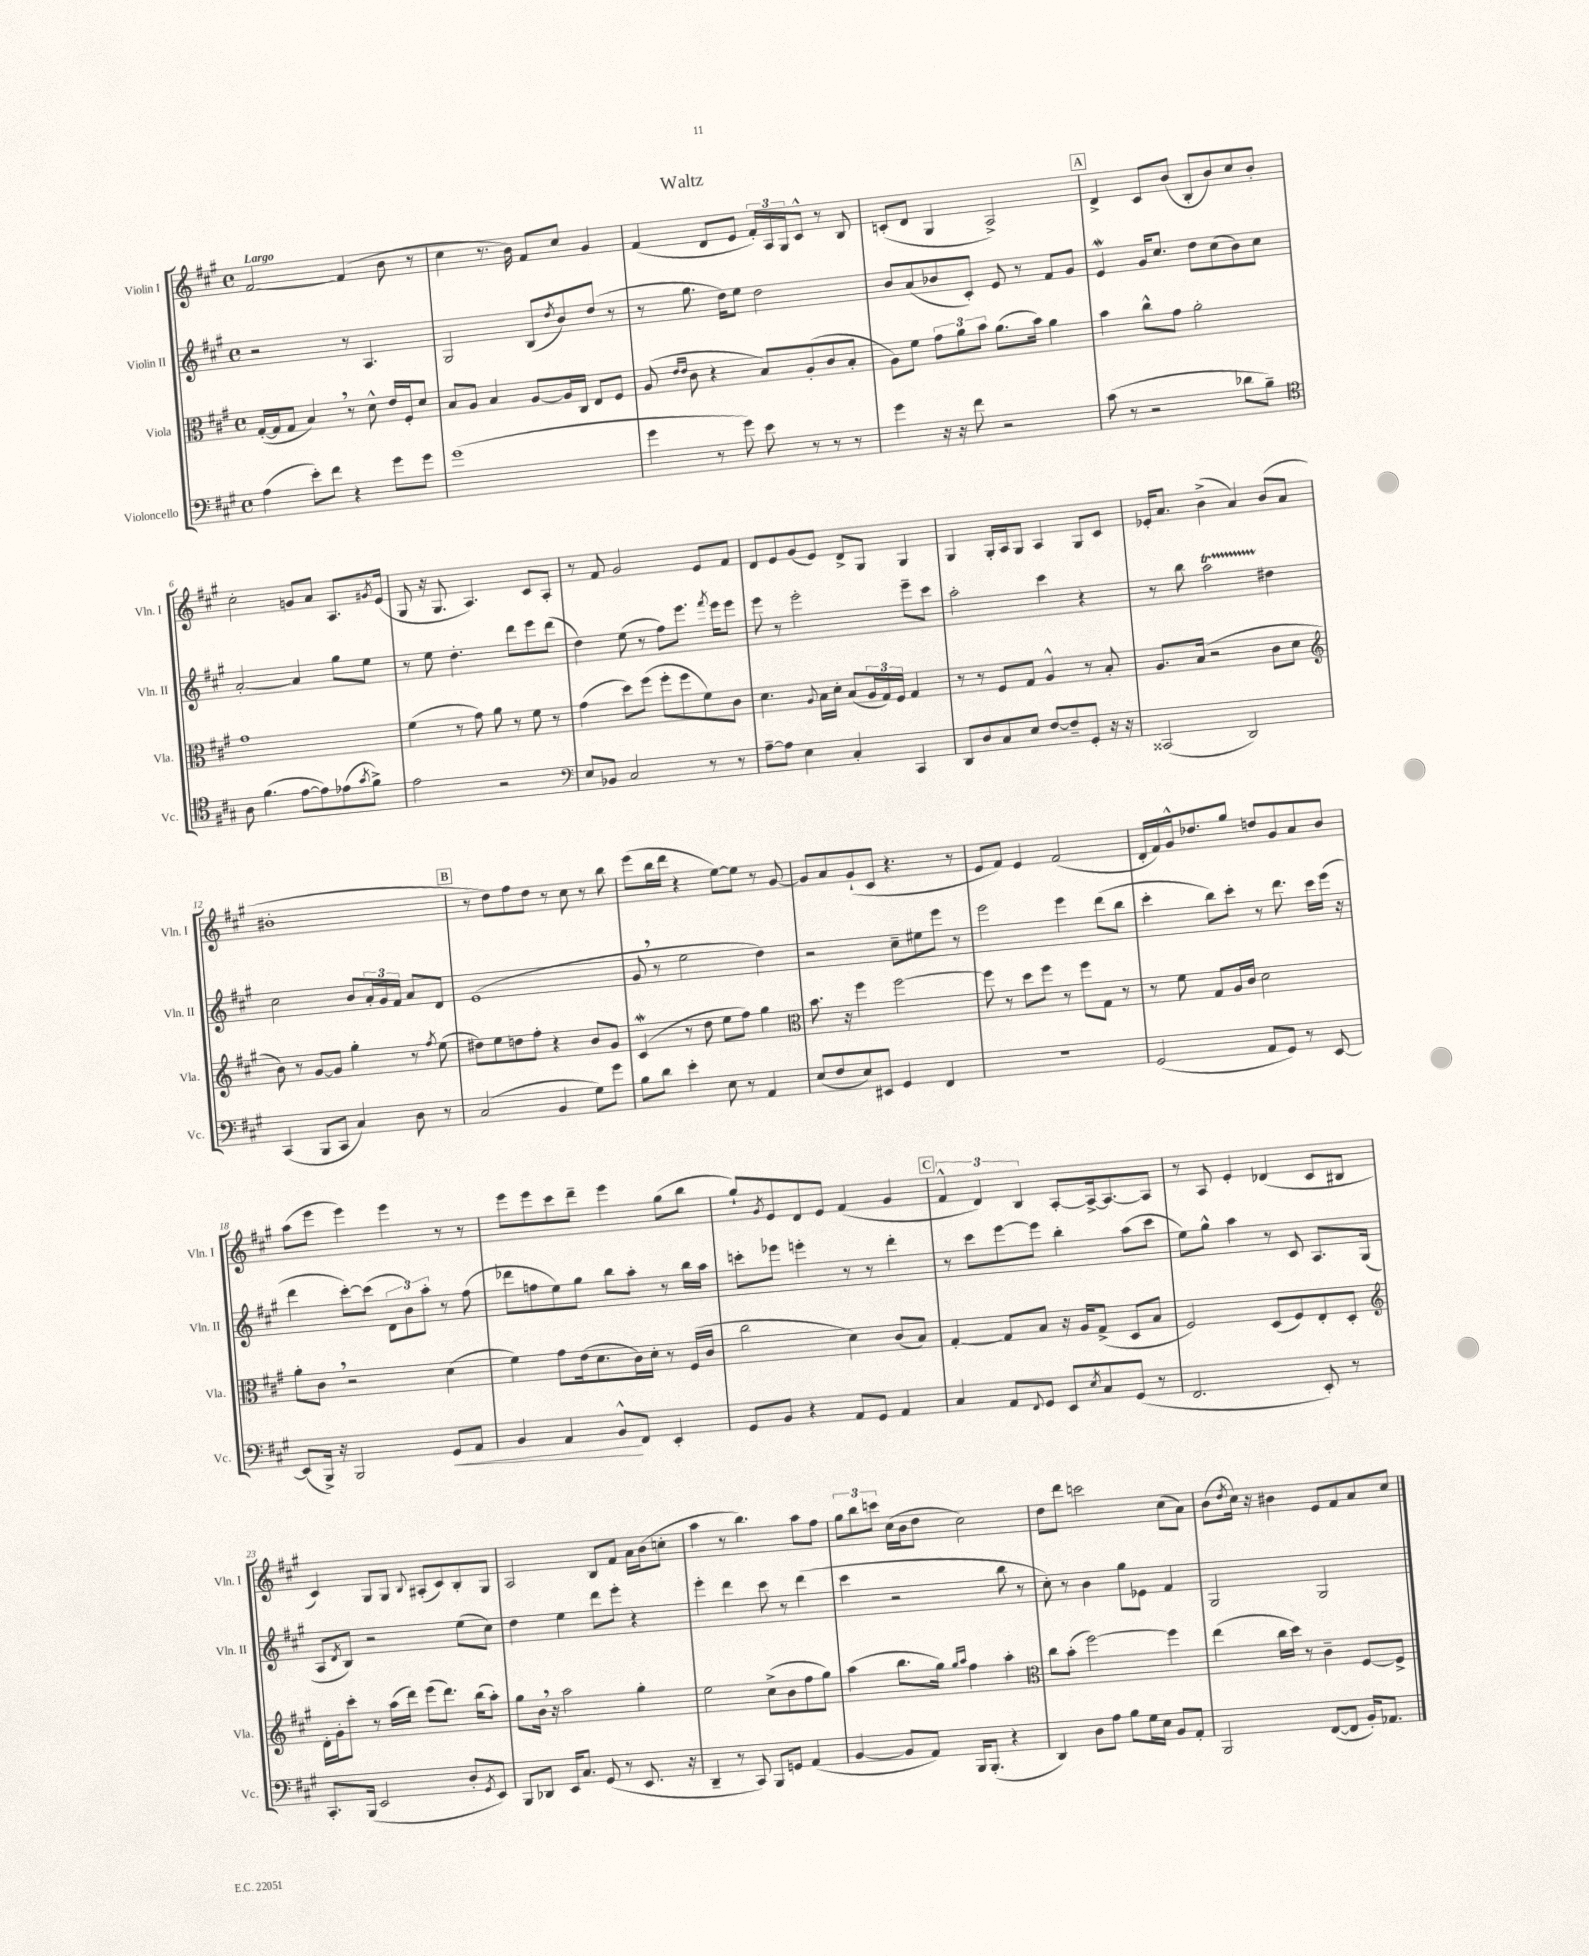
\header { title = "Waltz" }
<<
\new StaffGroup <<
\new Staff = "s0" \with { instrumentName = "Violin I" shortInstrumentName = "Vln. I" } {
    \clef treble \key a \major \defaultTimeSignature \time 4/4 \tempo "Largo"
    fis'2~ fis'4( b'8 r8 |
    cis''4 r8. b'16) fis'8 cis''8 gis'4 |
    fis'4( d'8 e'8 \tuplet 3/2 { fis'16-.) a16 gis16 } cis'8-^ r8 b8 |
    c'8-.( d'8 gis4 a2->) |
    \mark \markup { \box "A" } d'4-> cis'8 b'8( b8-. b'8) cis''8 b'8-. |
    cis''2-. g'8 a'8 a8. \acciaccatura { gis'8 } e'16( |
    gis8 r16 gis8. a4.) cis'8 a8-. |
    r8 fis'8 gis'2 e'8 fis'8 |
    d'8 e'8 gis'8( e'8) d'8-> gis8 gis4 |
    gis4 gis16-. a16 gis8 a4 gis8 cis'8 |
    ees'16-. a'8. b'4->( a'4) b'8( a'8 |
    bis'1-. |
    \mark \markup { \box "B" } r8 d''8) fis''8 d''8 r8 cis''8 r8 b''8 |
    e'''8( b''16 d'''16 r4 e''8~) e''8 r8 gis'8~ |
    gis'8 a'8 gis'8-!( cis'8 r4. r8 |
    e'8 fis'8) e'4 fis'2( |
    d'16-. fis'16) gis'16-^ des''8. gis''8 d''8 gis'8 a'8 b'8 |
    a''8( e'''8 e'''4) e'''4 r8 r8 |
    e'''8 e'''8 cis'''8 d'''8-- e'''4 gis''8( b''8 |
    gis''8-!) \acciaccatura { gis'8 } e'8 d'8 e'8 fis'4( gis'4 |
    \mark \markup { \box "C" } \tuplet 3/2 { fis'4-^ d'4) b4 } a8~-. a16~-> a8.~ a8 |
    r8 a8 e'4-. des'4( cis'8 bis8 |
    cis'4) gis8 gis8 \appoggiatura { b8 } ais8-.( cis'8) b8-. gis8 |
    a2 b8 fis'8 a'16 b'16( c''8-. |
    a''4 r8 b''4.) a''8 fis''8 |
    \tuplet 3/2 { gis''8 b''8 c'''8 } cis''16( b'16 d''8 cis''2) |
    d''8 d'''8 c'''2 cis''8( a'8) |
    b'8( \acciaccatura { d''8 } cis''16) r16 bis'4 e'8 fis'8 a'8 cis''8 \bar "|." |
}
\new Staff = "s1" \with { instrumentName = "Violin II" shortInstrumentName = "Vln. II" } {
    \clef treble \key a \major \defaultTimeSignature \time 4/4
    r2 r8 a4. |
    gis2 b8( \acciaccatura { d''8 } b'8) d''8( r8 |
    r8 gis''8. d''16) e''8 d''2 |
    b'8 a'8( bes'8 cis'8-.) e'8 r8 fis'8 gis'8 |
    \mark \markup { \box "A" } e'4\mordent gis'16 cis''8. d''8 cis''8( b'8) cis''8 |
    a'2~-. a'4 gis''8 e''8 |
    r8 e''8 d''4.-. d'''8 e'''8 d'''8( |
    d''4) e''8( r8 fis''8) e'''8. \acciaccatura { fis'''8 } e'''16 e'''8 |
    e'''8 r8 e'''2-. e'''8-- cis'''8 |
    a''2-. cis'''4 r4 |
    r8 b''8 a''2\startTrillSpan dis''4\stopTrillSpan |
    cis''2 b'8 \tuplet 3/2 { a'16-. gis'16 fis'16 } a'8 d'8 |
    \mark \markup { \box "B" } e'1( |
    gis'8 \breathe r8 e''2 d''4) |
    r2 cis''8-- eis''8 e'''8 r8 |
    e'''2 e'''4 d'''8( b''8 |
    cis'''4-. b''8) cis'''8-. r8 d'''8. cis'''16 e'''16( r16 |
    d'''4 cis'''8~-.) cis'''8( \tuplet 3/2 { d'8 b'8) a''8-. } r8 fis''8( |
    des'''8 f''8 e''8) gis''8 b''8 a''8-. r8 b''16 a''16 |
    c'''8-. ees'''8 e'''4-. r8 r8 d'''4-. |
    \mark \markup { \box "C" } r8 cis'''8 e'''8~ e'''8 b''4-. a''8( cis'''8 |
    e''8) gis''8-^ a''4 r8 cis'8 a8. gis16( |
    a8 \acciaccatura { d'8 } b8) r2 e''8( cis''8) |
    d''4 e''4 d'''8 e'''8-. r4 |
    e'''4-. d'''4 cis'''8 r8 d'''4( |
    cis'''4 r2 b''8 r8 |
    cis''8-.) r8 b'4 gis''8 ees'8 fis'4 |
    gis2 gis2 \bar "|." |
}
\new Staff = "s2" \with { instrumentName = "Viola" shortInstrumentName = "Vla." } {
    \clef alto \key a \major \defaultTimeSignature \time 4/4
    gis16~-.( gis16 gis8 b4) \breathe r8 d'8-^ e'16 fis16-. d'8 |
    b8 a8 b4 a8~ a16 cis16 e8 fis8 |
    a8( \grace { e'16 e'16 } cis'8 r4 b8) a8-.( cis'8 b8-. |
    a8) fis'8 \tuplet 3/2 { gis'8 a'8 b'8 } a'8.( b'16) a'4 |
    \mark \markup { \box "A" } b'4 cis''8-^ gis'8 a'2-. |
    gis'1 |
    fis'4( r8 gis'8) a'8 r8 fis'8 r8 |
    gis'4( d''8) fis''8( fis''8-. fis''8 fis'8) cis'8 |
    d'4. \appoggiatura { a8 } b16 d'16-. b8( \tuplet 3/2 { a16 gis16) fis16 } gis4 |
    r8 r8 fis8 gis8 a4-^ r8 b8-. |
    a8. b16( r2 cis'8 d'8 |
    \clef treble b'8) r8 gis'8~ gis'8 gis''4-. r8 \acciaccatura { fis''8 } e''8( |
    \mark \markup { \box "B" } dis''8) e''8 d''8 fis''8-. r4 b'8 gis'8 |
    cis'4\mordent( r8 d''8 e''8 fis''8) gis''4 |
    \clef alto b'8. r16 fis''4 fis''2~ |
    fis''8 r8 d''8 fis''8 r8 fis''8 gis8 r8 |
    r8 fis'8 gis8 a16 cis'16 d'2 |
    a'8-. cis'8 \breathe r2 d'4( |
    fis'4) gis'8 e'16( d'8. cis'16) d'16-. r8 fis16( cis'16 |
    cis''2 d'4) cis'8( b8) |
    \mark \markup { \box "C" } gis4~-. gis8 b8 r16 a16 gis8->( d8 b8 |
    fis2) d8( fis8) e8-. d8-. |
    \clef treble d'16-. gis'16-. cis'''8-. r8 a''16( d'''16) e'''8( d'''8.) b''16( a''8-.) |
    gis''8 b'16 \breathe r16 a''2 gis''4-. |
    e''2 cis''8->( b'8 fis''8 gis''8) |
    a''4( b''8. gis''16) \grace { gis''16 a''16 } fis''4 a''4-. |
    \clef alto cis''8 b'8-.( fis''2~) fis''4 |
    e''4( cis''16 d''16) r8 cis'4-- fis8~ fis8-> \bar "|." |
}
\new Staff = "s3" \with { instrumentName = "Violoncello" shortInstrumentName = "Vc." } {
    \clef bass \key a \major \defaultTimeSignature \time 4/4
    a4( e'8-.) fis'8 r4 gis'8 gis'8 |
    gis'1( |
    gis'4 r8 gis'8) e'8 r8 r8 r8 |
    gis'4 r16 r16 fis'8 r2 |
    \mark \markup { \box "A" } cis'8( r8 r2 des'8 b8--) |
    \clef tenor a8 fis'4.( e'8~ e'8) ees'8( \acciaccatura { gis'8 } fis'8->) |
    e'2 r2 |
    \clef bass e8 bes,8 cis2 r8 r8 |
    a8~-- a8 e4 cis4-. cis,4 |
    d,8 d8 cis8 e8 fis8~ fis8-- gis,8-. r16 r16 |
    cisis,2( d,2) |
    cis,4( b,,8 cis,8 cis4) d8 r8 |
    \mark \markup { \box "B" } cis2( b,4 gis8) gis'8 |
    b8 d'8 e'4-. e8 r8 a,4 |
    e8( fis8 e8) eis,8 gis,4 fis,4 |
    R1 |
    gis,2( a,8 gis,8) r8 e,8~ |
    e,8( b,,16->) r16 b,,2 gis,8\< a,8 |
    b,4 a,4 b,8-^\! fis,8 e,4-. |
    gis,8 b,8 r4 a,8 gis,8 a,4 |
    \mark \markup { \box "C" } cis4 a,8 \appoggiatura { fis,8 } gis,8 e,8 \acciaccatura { e8 } cis8 gis,8( r8 |
    fis,2. e,8-.) r8 |
    cis,8.-. b,,16( e,2 d8-. \acciaccatura { gis,8 } e,8) |
    b,,8 des,8 e,16 cis8. gis,8( r8 e,8. r16 |
    d,4-- r8 cis,8) b,,8 g,8 a,4( |
    b,4~ b,8 a,8) b,,16 b,,8.-.( r4 |
    d,4) d8 a8 b8 gis16 e16 b,8 a,8-. |
    b,,2 fis,8~( fis,8 b,16-.) aes,8. \bar "|." |
}
>>
>>
